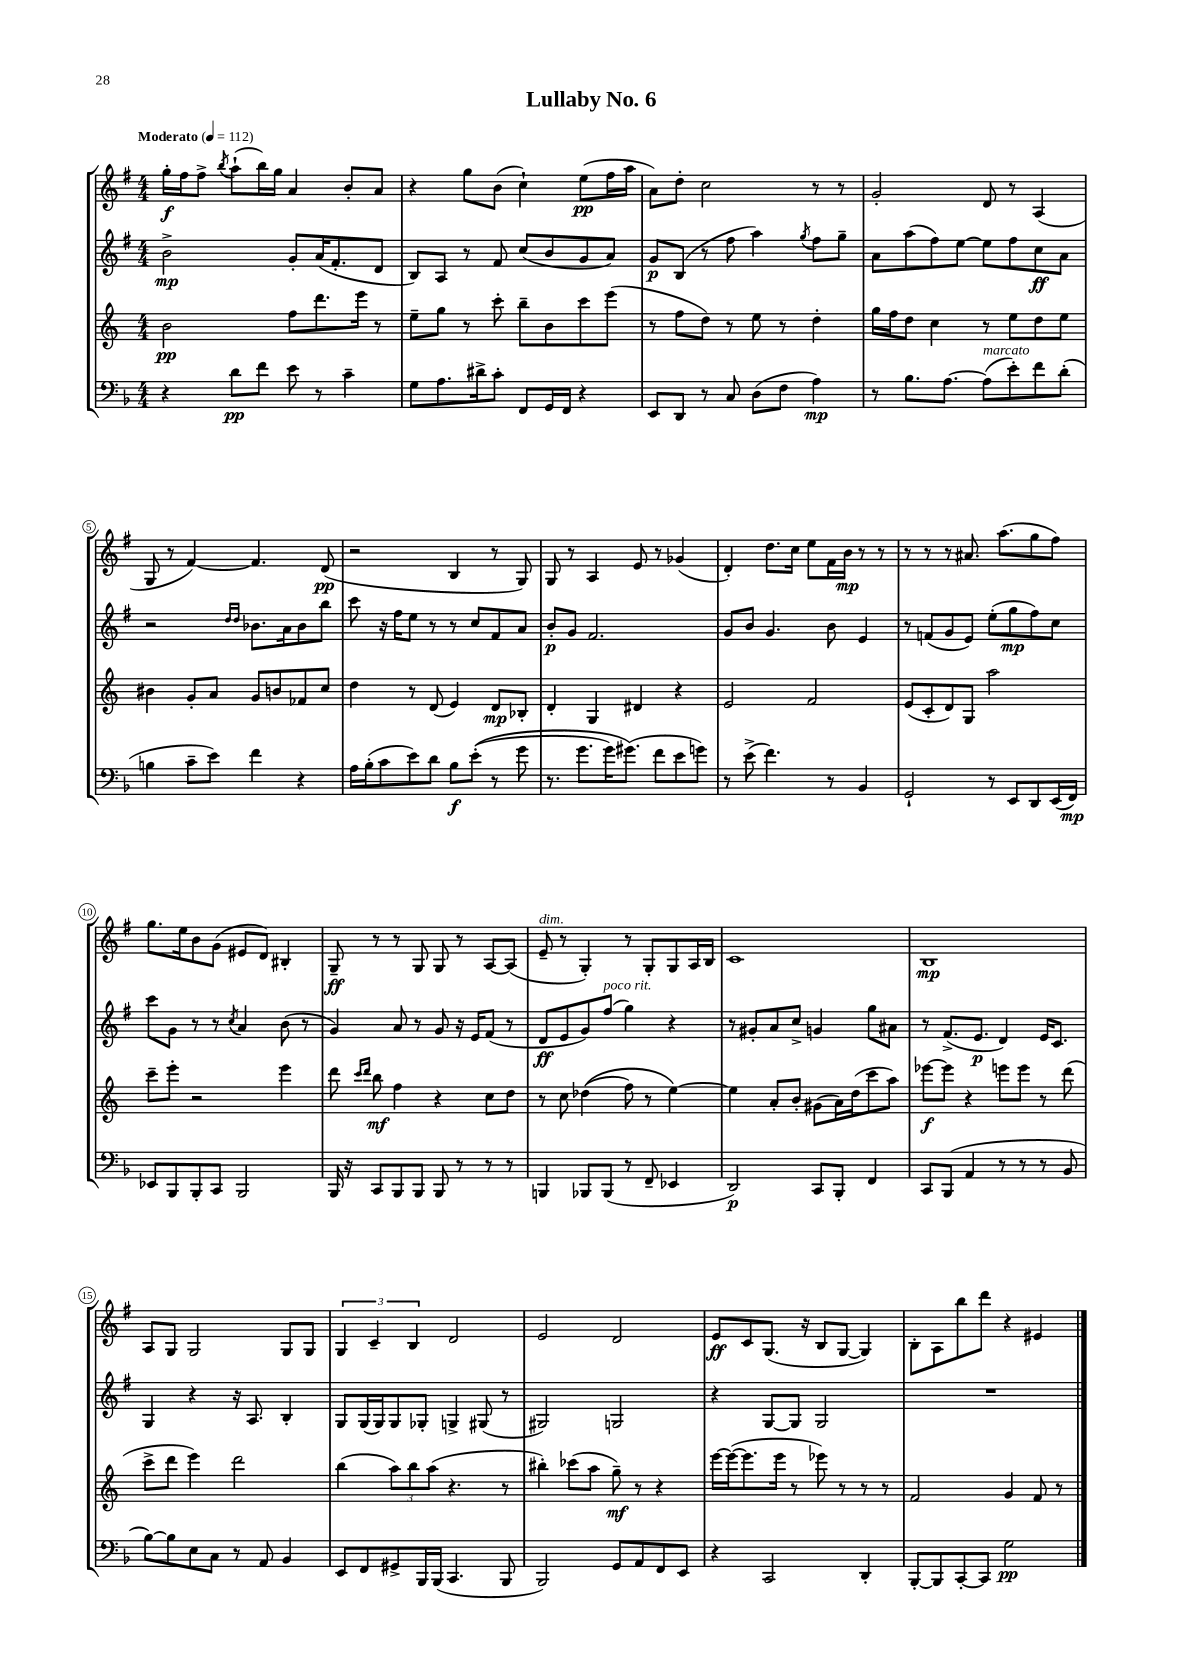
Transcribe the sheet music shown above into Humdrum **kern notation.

**kern	**dynam	**kern	**dynam	**kern	**dynam	**kern	**dynam
*part4	*part4	*part3	*part3	*part2	*part2	*part1	*part1
*staff4	*staff4	*staff3	*staff3	*staff2	*staff2	*staff1	*staff1
*clefF4	*	*clefG2	*	*clefG2	*	*clefG2	*
*k[b-]	*	*k[]	*	*k[f#]	*	*k[f#]	*
*M4/4	*	*M4/4	*	*M4/4	*	*M4/4	*
*MM112	*	*MM112	*	*MM112	*	*MM112	*
=1	=1	=1	=1	=1	=1	=1	=1
!	!	!	!	!	!	!LO:TX:a:B:t=Moderato	!
4r	.	2b\	pp	2b^\	mp	16gg'\LL	f
.	.	.	.	.	.	16ff#\J	.
.	.	.	.	.	.	8ff#^\J	.
.	.	.	.	.	.	8qbb/	.
8d\L	pp	.	.	.	.	(8aa`\L	.
8f\J	.	.	.	.	.	16bb\L)	.
.	.	.	.	.	.	16gg\JJ	.
8e\	.	8ff\L	.	8g'/L	.	4a/	.
8r	.	8.ddd\	.	(16a/K	.	.	.
.	.	.	.	8.f#'/	.	.	.
4c~\	.	.	.	.	.	8b'/L	.
.	.	16eee\Jk	.	.	.	.	.
.	.	8r	.	8d/J	.	8a/J	.
=2	=2	=2	=2	=2	=2	=2	=2
8G\L	.	8ee~\L	.	8B/L)	.	4r	.
8.A\	.	8gg\J	.	8A/J	.	.	.
.	.	8r	.	8r	.	8gg\L	.
16d#X^\k	.	.	.	.	.	.	.
8c'\J	.	8ccc'\	.	8f#/	.	(8b\J	.
8FF/L	.	8bb~\L	.	(8cc/L	.	4cc`\)	.
16GG/L	.	8b\	.	8b/	.	.	.
16FF/JJ	.	.	.	.	.	.	.
4r	.	8ccc\	.	8g/	.	(8ee\L	pp
.	.	(8eee\J	.	8a/J)	.	16ff#\L	.
.	.	.	.	.	.	16aa\JJ	.
=3	=3	=3	=3	=3	=3	=3	=3
8EE/L	.	8r	.	8g/L	p	8a\L)	.
8DD/J	.	8ff\L	.	(8B/J	.	8dd'\J	.
8r	.	8dd\J)	.	8r	.	2cc\	.
8C/	.	8r	.	8ff#\	.	.	.
(8D\L	.	8ee\	.	4aa\)	.	.	.
8F\J	.	8r	.	.	.	.	.
.	.	.	.	8qgg/	.	.	.
4A\)	mp	4dd'\	.	8ff#\L	.	8r	.
.	.	.	.	8gg~\J	.	8r	.
=4	=4	=4	=4	=4	=4	=4	=4
8r	.	16gg\LL	.	8a\L	.	2g'/	.
.	.	16ff\J	.	.	.	.	.
8.B-\L	.	8dd\J	.	(8aa\	.	.	.
.	.	4cc\	.	8ff#\)	.	.	.
[8.A\J	.	.	.	.	.	.	.
.	.	.	.	[8ee\J	.	.	.
!LO:TX:a:i:t=marcato	!	!	!	!	!	!	!
(8A\L]	.	8r	.	8ee\L]	.	8d/	.
8e'\)	.	8ee\L	.	8ff#\	.	8r	.
8f\	.	8dd\	.	8cc\	ff	(4A/	.
(8d'\J	.	8ee\J	.	8a\J	.	.	.
!!LO:LB:g=z
=5	=5	=5	=5	=5	=5	=5	=5
4Bn\	.	4b#X\	.	2r	.	8G/	.
.	.	.	.	.	.	8r	.
8c~\L	.	8g'/L	.	.	.	[4f#/)	.
8e\J)	.	8a/J	.	.	.	.	.
.	.	.	.	16qqdd/LL	.	.	.
.	.	.	.	16qqdd/JJ	.	.	.
4f\	.	8g/L	.	8.b-X\L	.	4.f#/]	.
.	.	8bn/	.	.	.	.	.
.	.	.	.	16a\k	.	.	.
4r	.	8f-X/	.	8b-\	.	.	.
.	.	8cc/J	.	8bb\J	.	(8d/	pp
=6	=6	=6	=6	=6	=6	=6	=6
16A\LL	.	4dd\	.	8ccc\	.	2r	.
(16B-'\J	.	.	.	.	.	.	.
8c\	.	.	.	16r	.	.	.
.	.	.	.	16ff#\KL	.	.	.
8e\)	.	8r	.	8ee\J	.	.	.
8d\J	.	(8d/	.	8r	.	.	.
8B-\L	f	4e/)	.	8r	.	4B/	.
((8e'\J	.	.	.	8cc/L	.	.	.
8r	.	8d/L	mp	8f#/	.	8r	.
8g\	.	8B-X'/J	.	8a/J	.	8G/)	.
=7	=7	=7	=7	=7	=7	=7	=7
8.r	.	4d'/	.	8b'/L	p	8G/	.
.	.	.	.	8g/J	.	8r	.
8.g\L	.	.	.	.	.	.	.
.	.	4G/	.	2.f#/	.	4A/	.
16g\K)	.	.	.	.	.	.	.
(8.g#X\J)	.	.	.	.	.	.	.
.	.	4d#X/	.	.	.	8e/	.
8f\L	.	.	.	.	.	8r	.
8e\	.	4r	.	.	.	(4g-X/	.
8gn\J)	.	.	.	.	.	.	.
=8	=8	=8	=8	=8	=8	=8	=8
8r	.	2e/	.	8g/L	.	4d'/)	.
(8e^\	.	.	.	8b/J	.	.	.
4.f\)	.	.	.	4.g/	.	8.dd\L	.
.	.	.	.	.	.	16cc\Jk	.
.	.	2f/	.	.	.	8ee\L	.
8r	.	.	.	8b\	.	16f#\L	.
.	.	.	.	.	.	16b\JJ	mp
4BB-/	.	.	.	4e/	.	8r	.
.	.	.	.	.	.	8r	.
=9	=9	=9	=9	=9	=9	=9	=9
2GG`/	.	(8e/L	.	8r	.	8r	.
.	.	8c'/	.	(8fn/L	.	8r	.
.	.	8d/)	.	8g/	.	8r	.
.	.	8G/J	.	8e/J)	.	8.a#X/	.
8r	.	2aa\	.	(8ee'\L	.	.	.
.	.	.	.	.	.	(8.aa\L	.
8EE/L	.	.	.	8gg\	mp	.	.
8DD/	.	.	.	8ff#\)	.	8gg\	.
(16EE/L	.	.	.	8cc\J	.	8ff#\J)	.
16FF/JJ)	mp	.	.	.	.	.	.
!!LO:LB:g=z
=10	=10	=10	=10	=10	=10	=10	=10
8EE-X/L	.	8ccc~\L	.	8ccc\L	.	8.gg\L	.
8BBB-/	.	8eee'\J	.	8g\J	.	.	.
.	.	.	.	.	.	16ee\k	.
8BBB-'/	.	2r	.	8r	.	8b\	.
8CC/J	.	.	.	8r	.	(8g\J	.
.	.	.	.	8qcc/	.	.	.
2BBB-/	.	.	.	4a/	.	8e#X/L	.
.	.	.	.	.	.	8d/J)	.
.	.	4eee\	.	(8b\	.	4B#X'/	.
.	.	.	.	8r	.	.	.
=11	=11	=11	=11	=11	=11	=11	=11
16BBB-/	.	8ddd\	.	4g/)	.	8G~/	ff
16r	.	.	.	.	.	.	.
.	.	16qqccc/LL	.	.	.	.	.
.	.	16qqddd/JJ	.	.	.	.	.
8CC/L	.	8bb\	mf	.	.	8r	.
8BBB-/	.	4ff\	.	8a/	.	8r	.
8BBB-/J	.	.	.	8r	.	8G/	.
8BBB-/	.	4r	.	8g/	.	8G/	.
8r	.	.	.	16r	.	8r	.
.	.	.	.	16e/KL	.	.	.
8r	.	8cc\L	.	(8f#/J	.	[8A/L	.
8r	.	8dd\J	.	8r	.	(8A/J]	.
=12	=12	=12	=12	=12	=12	=12	=12
!	!	!	!	!	!	!LO:TX:a:i:t=dim.	!
4BBBn/	.	8r	.	8d/L	ff	8e~/	.
.	.	8cc\	.	8e/	.	8r	.
8BBB-X/L	.	((4dd-X\	.	8g/)	.	4G'/)	.
!	!	!	!	!LO:TX:a:i:t=poco rit.	!	!	!
(8BBB-/J	.	.	.	(8ff#/J	.	.	.
8r	.	8ff\)	.	4gg\)	.	8r	.
8FF~/	.	8r	.	.	.	8G'/L	.
4EE-X/	.	[4ee\)	.	4r	.	8G/	.
.	.	.	.	.	.	16A/L	.
.	.	.	.	.	.	16B/JJ	.
=13	=13	=13	=13	=13	=13	=13	=13
2DD/)	p	4ee\]	.	8r	.	1c	.
.	.	.	.	8g#X'/L	.	.	.
.	.	8a'/L	.	8a/	.	.	.
.	.	8b'/J	.	8cc^/J	.	.	.
8CC/L	.	(8g#X\L	.	4gn/	.	.	.
8BBB-'/J	.	16a\L)	.	.	.	.	.
.	.	(16dd\J	.	.	.	.	.
4FF/	.	8ccc\	.	8gg\L	.	.	.
.	.	8aa\J)	.	8a#X\J	.	.	.
=14	=14	=14	=14	=14	=14	=14	=14
8CC/L	.	[8eee-X\L	f	8r	.	1B	mp
(8BBB-/J	.	8eee-\J]	.	(8.f#^/L	.	.	.
4AA/	.	4r	.	.	.	.	.
.	.	.	.	8.e/J	p	.	.
8r	.	8eeen\L	.	4d/)	.	.	.
8r	.	8eee\J	.	.	.	.	.
8r	.	8r	.	16e/KL	.	.	.
.	.	.	.	8.c/J	.	.	.
8BB-/	.	(8ddd\	.	.	.	.	.
!!LO:LB:g=z
=15	=15	=15	=15	=15	=15	=15	=15
[8B-\L)	.	8ccc^\L	.	4G/	.	8A/L	.
8B-\]	.	8ddd\J	.	.	.	8G/J	.
8E\	.	4eee\)	.	4r	.	2G/	.
8C\J	.	.	.	.	.	.	.
8r	.	2ddd\	.	16r	.	.	.
.	.	.	.	8.A/	.	.	.
8AA/	.	.	.	.	.	.	.
4BB-/	.	.	.	4B'/	.	8G/L	.
.	.	.	.	.	.	8G/J	.
=16	=16	=16	=16	=16	=16	=16	=16
8EE/L	.	(4bb\	.	8G/L	.	6G/	.
8FF/	.	.	.	(16G/L	.	.	.
.	.	.	.	.	.	6c~/	.
.	.	.	.	16G/J)	.	.	.
8GG#X^/	.	12aa\L)	.	8G/	.	.	.
.	.	12bb\	.	.	.	6B/	.
16BBB-/L	.	.	.	8G-X'/J	.	.	.
.	.	(12aa\J	.	.	.	.	.
(16BBB-/JJ	.	.	.	.	.	.	.
4.CC/	.	4.r	.	4Gn^/	.	2d/	.
.	.	.	.	(8G#X/	.	.	.
8BBB-/	.	8r	.	8r	.	.	.
=17	=17	=17	=17	=17	=17	=17	=17
2BBB-/)	.	4bb#X'\)	.	2G#X/)	.	2e/	.
.	.	(8ccc-X\L	.	.	.	.	.
.	.	8aa\J	.	.	.	.	.
8GG/L	.	8gg~\)	mf	2Gn/	.	2d/	.
8AA/	.	8r	.	.	.	.	.
8FF/	.	4r	.	.	.	.	.
8EE/J	.	.	.	.	.	.	.
=18	=18	=18	=18	=18	=18	=18	=18
4r	.	[16eee\LL	.	4r	.	8e/L	ff
.	.	(16eee\J_	.	.	.	.	.
.	.	8.eee\]	.	.	.	8c/	.
2CC/	.	.	.	[8G/L	.	(8.G/J	.
.	.	16eee\Jk	.	.	.	.	.
.	.	8r	.	8G/J]	.	.	.
.	.	.	.	.	.	16r	.
.	.	8eee-X\)	.	2G/	.	8B/L	.
.	.	8r	.	.	.	[8G/J	.
4DD'/	.	8r	.	.	.	4G/])	.
.	.	8r	.	.	.	.	.
=19	=19	=19	=19	=19	=19	=19	=19
[8BBB-'/L	.	2f/	.	1r	.	8B'\L	.
8BBB-/]	.	.	.	.	.	8A\	.
[8CC'/	.	.	.	.	.	8bb\	.
8CC/J]	.	.	.	.	.	8ddd\J	.
2G\	pp	4g/	.	.	.	4r	.
.	.	8f/	.	.	.	4e#X/	.
.	.	8r	.	.	.	.	.
==	==	==	==	==	==	==	==
*-	*-	*-	*-	*-	*-	*-	*-
